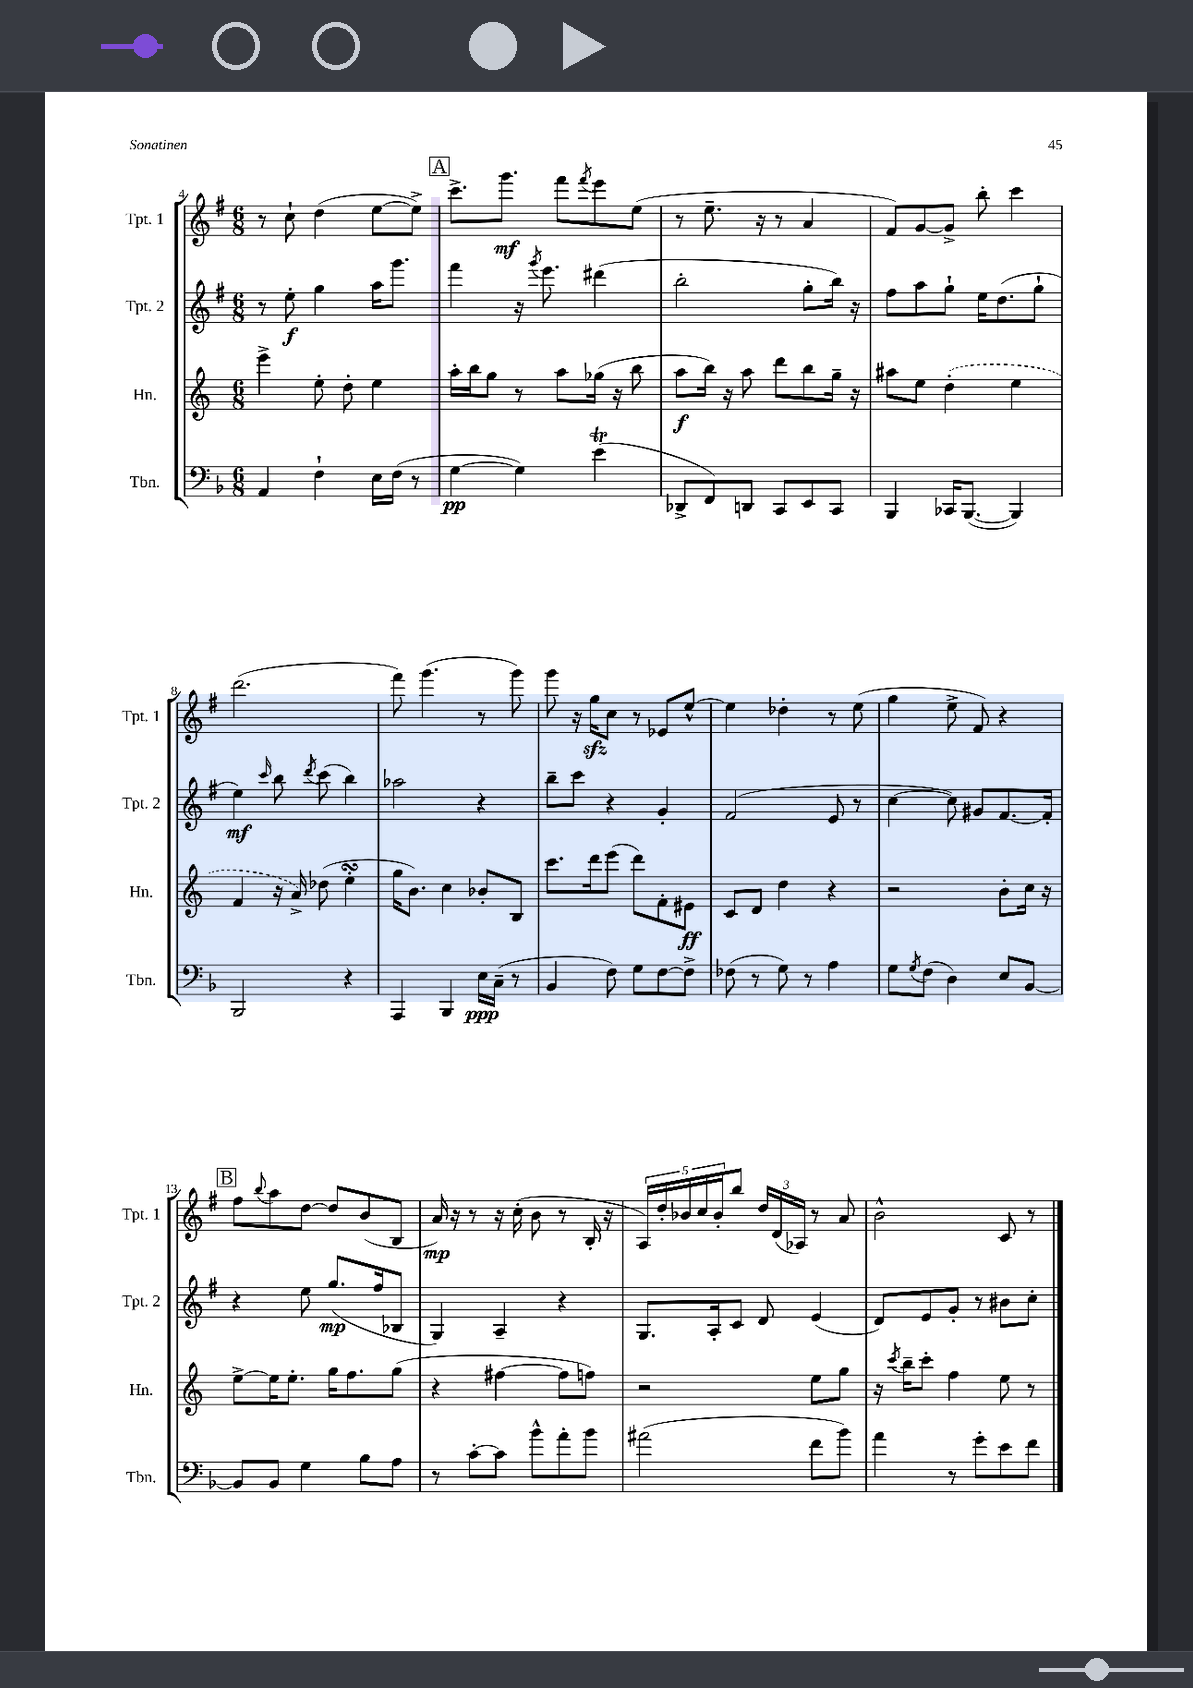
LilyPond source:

<<
\new StaffGroup <<
\new Staff = "s0" \with { instrumentName = "Tpt. 1" shortInstrumentName = "Tpt. 1" } {
    \clef treble \key g \major \numericTimeSignature \time 6/8
    r8 c''8-! d''4( e''8~ e''8->) |
    \mark \markup { \box "A" } c'''8.-> g'''8.\mf fis'''8 \acciaccatura { fis'''8 } e'''8 e''8( |
    r8 e''8.-- r16 r8 a'4 |
    fis'8) g'8~ g'8-> b''8-. c'''4 |
    d'''2.( |
    fis'''8) g'''4.( r8 g'''8) |
    g'''8 r16 g''16\sfz c''8 r8 ees'8 e''8~-^ |
    e''4 des''4-. r8 e''8( |
    g''4 e''8-> fis'8) r4 |
    \mark \markup { \box "B" } fis''8 \appoggiatura { b''8 } a''8 d''8~ d''8 b'8( b8 |
    a'16\mp) r16 r8 r16 c''16-.( b'8 r8 b16-. r16 |
    \tuplet 5/4 { a16) d''16-. bes'16 c''16 bes'16-. } b''8 \tuplet 3/2 { d''16 d'16( aes16) } r8 a'8 |
    b'2-^ c'8 r8 \bar "|." |
}
\new Staff = "s1" \with { instrumentName = "Tpt. 2" shortInstrumentName = "Tpt. 2" } {
    \clef treble \key g \major \numericTimeSignature \time 6/8
    r8 e''8-.\f g''4 a''16 g'''8. |
    \mark \markup { \box "A" } fis'''4 r16 \acciaccatura { g'''8 } e'''8. dis'''4( |
    b''2-. g''8-. b''16) r16 |
    fis''8 a''8 g''8-! e''16 d''8.( g''8-! |
    e''4\mf) \grace { c'''16 } b''8 \acciaccatura { d'''8 } c'''8( b''4) |
    aes''2 r4 |
    b''8-- c'''8 r4 g'4-. |
    fis'2( e'8 r8 |
    c''4~ c''8) gis'8 fis'8.~ fis'16-. |
    \mark \markup { \box "B" } r4 e''8 g''8.\mp( fis''16 bes8 |
    g4) a4-- r4 |
    g8. a16-. c'8 d'8 e'4( |
    d'8) e'8 g'8-. r8 bis'8 c''8-. \bar "|." |
}
\new Staff = "s2" \with { instrumentName = "Hn." shortInstrumentName = "Hn." } {
    \clef treble \key c \major \numericTimeSignature \time 6/8
    e'''4-> e''8-. d''8-. e''4 |
    \mark \markup { \box "A" } a''16-. b''16 g''8 r8 a''8 ges''16( r16 b''8 |
    a''8\f b''16) r16 a''8 d'''8 b''8 g''16-- r16 |
    ais''8 e''8 \once \slurDashed d''4-.( e''4 |
    f'4 r16 a'16->) des''8( e''4-.\turn |
    g''16 b'8.) c''4 bes'8-. b8 |
    c'''8. d'''16 e'''8( d'''8) f'8-. eis'8\ff |
    c'8 d'8 d''4 r4 |
    r2 b'8-. c''16 r16 |
    \mark \markup { \box "B" } e''8~-> e''16 e''8.-. g''16 f''8. g''8( |
    r4 fis''4~ fis''8 f''8) |
    r2 e''8 g''8 |
    r16 \acciaccatura { c'''8 } b''16-- c'''8-. f''4 e''8 r8 \bar "|." |
}
\new Staff = "s3" \with { instrumentName = "Tbn." shortInstrumentName = "Tbn." } {
    \clef bass \key f \major \numericTimeSignature \time 6/8
    a,4 f4-! e16 f16( r8 |
    \mark \markup { \box "A" } g4~\pp g4) e'4\trill( |
    des,8-> f,8) d,8 c,8 e,8 c,8 |
    bes,,4 ces,16 bes,,8.~( bes,,4) |
    bes,,2 r4 |
    a,,4 bes,,4 e16\ppp c16--( r8 |
    bes,4 f8) g8 f8~ f8-> |
    fes8( r8 g8) r8 a4 |
    g8 \acciaccatura { g8 } f8( d4) e8 bes,8~ |
    \mark \markup { \box "B" } bes,8 bes,8 g4 bes8 a8 |
    r8 c'8~-. c'8 bes'8-^ a'8-. bes'8 |
    ais'2( f'8 bes'8) |
    a'4 r8 g'8-. e'8 f'8 \bar "|." |
}
>>
>>
\layout { \context { \Score currentBarNumber = #4 } }
